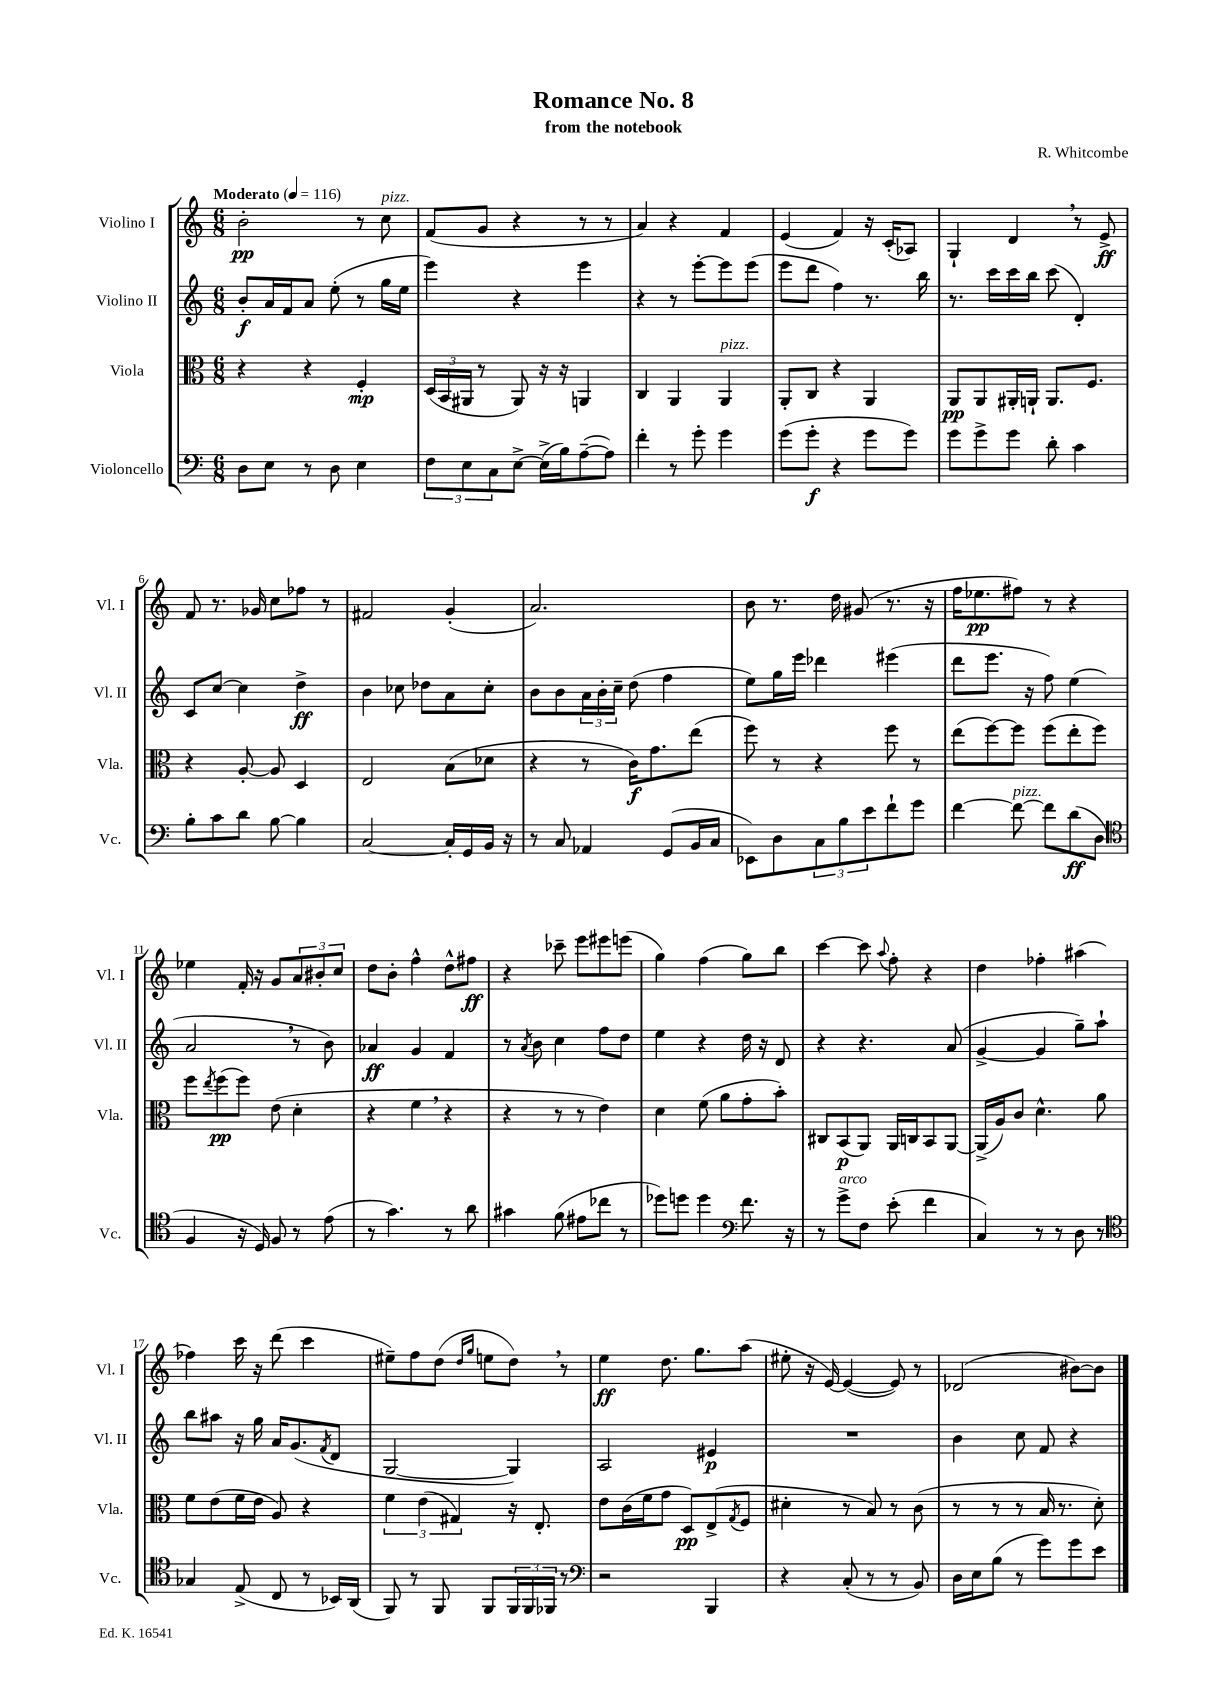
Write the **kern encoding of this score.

**kern	**dynam	**kern	**dynam	**kern	**dynam	**kern	**dynam
*part4	*part4	*part3	*part3	*part2	*part2	*part1	*part1
*staff4	*staff4	*staff3	*staff3	*staff2	*staff2	*staff1	*staff1
*I"Violoncello	*	*I"Viola	*	*I"Violino II	*	*I"Violino I	*
*I'Vc.	*	*I'Vla.	*	*I'Vl. II	*	*I'Vl. I	*
*clefF4	*	*clefC3	*	*clefG2	*	*clefG2	*
*k[]	*	*k[]	*	*k[]	*	*k[]	*
*M6/8	*	*M6/8	*	*M6/8	*	*M6/8	*
*MM116	*	*MM116	*	*MM116	*	*MM116	*
=1	=1	=1	=1	=1	=1	=1	=1
!	!	!	!	!	!	!LO:TX:a:B:t=Moderato	!
8D\L	.	4r	.	8b'/L	f	2b'\	pp
8E\J	.	.	.	16a/L	.	.	.
.	.	.	.	16f/J	.	.	.
8r	.	4r	.	8a/J	.	.	.
8D\	.	.	.	(8ee'\	.	.	.
4E\	.	4F'/	mp	8r	.	8r	.
!	!	!	!	!	!	!LO:TX:a:i:t=pizz.	!
.	.	.	.	16gg\LL	.	8cc\	.
.	.	.	.	16ee\JJ	.	.	.
=2	=2	=2	=2	=2	=2	=2	=2
12F\L	.	(24D/LL	.	4eee\)	.	(8f/L	.
.	.	24BB/	.	.	.	.	.
12E\	.	24AA#X/JJ	.	.	.	.	.
.	.	8r	.	.	.	8g/J	.
12C\	.	.	.	.	.	.	.
[8E^\J	.	8AA#/)	.	4r	.	4r	.
(16E^\LL]	.	16r	.	.	.	.	.
16B\J)	.	16r	.	.	.	.	.
([8A~\	.	4AAn/	.	4eee\	.	8r	.
8A\J])	.	.	.	.	.	8r	.
=3	=3	=3	=3	=3	=3	=3	=3
4f'\	.	4C/	.	4r	.	4a/)	.
8r	.	4AA/	.	8r	.	4r	.
8g'\	.	.	.	[8eee'\L	.	.	.
!	!	!LO:TX:a:i:t=pizz.	!	!	!	!	!
4g\	.	4AA/	.	8eee\]	.	4f/	.
.	.	.	.	(8eee\J	.	.	.
=4	=4	=4	=4	=4	=4	=4	=4
(8g\L	.	8AA'/L	.	8eee\L	.	(4e/	.
8g'\J	f	8C/J	.	8ddd\J	.	.	.
4r	.	4r	.	4ff\)	.	4f/)	.
8g\L	.	4AA/	.	8.r	.	16r	.
.	.	.	.	.	.	(16c'/KL	.
8g\J)	.	.	.	.	.	8A-X/J)	.
.	.	.	.	16bb\	.	.	.
=5	=5	=5	=5	=5	=5	=5	=5
8g\L	.	8AA/L	pp	8.r	.	4G`/	.
8g^\	.	8AA/	.	.	.	.	.
.	.	.	.	16ccc\LL	.	.	.
8g\J	.	16AA#X'/L	.	16ccc\	.	4d,/	.
.	.	16AAn`/JJ	.	16bb\JJ	.	.	.
8d'\	.	8.AA/L	.	(8ccc\	.	.	.
4c\	.	.	.	4d'/)	.	8r	.
.	.	8.F/J	.	.	.	.	.
.	.	.	.	.	.	8e^/	ff
!!LO:LB:g=z
=6	=6	=6	=6	=6	=6	=6	=6
8B'\L	.	4r	.	8c/L	.	8f/	.
8c\	.	.	.	[8cc/J	.	8.r	.
8d\J	.	[8A'/	.	4cc\]	.	.	.
.	.	.	.	.	.	16g-X/	.
[8B\	.	8A/]	.	.	.	8cc\L	.
4B\]	.	4D/	.	4dd^\	ff	8ff-X\J	.
.	.	.	.	.	.	8r	.
=7	=7	=7	=7	=7	=7	=7	=7
[2C/	.	2E/	.	4b\	.	2f#X/	.
.	.	.	.	8cc-X\	.	.	.
.	.	.	.	8dd-X\L	.	.	.
16C'/LL]	.	(8B\L	.	8a\	.	(4g'/	.
16GG/	.	.	.	.	.	.	.
16BB/JJ	.	8d-X\J	.	8cc-'\J	.	.	.
16r	.	.	.	.	.	.	.
=8	=8	=8	=8	=8	=8	=8	=8
8r	.	4r	.	8b\L	.	2.a/)	.
8C/	.	.	.	8b\	.	.	.
4AA-X/	.	8r	.	24a\L	.	.	.
.	.	.	.	24b'\	.	.	.
.	.	.	.	24cc~\JJ	.	.	.
.	.	16c\KL)	f	(8dd\	.	.	.
.	.	8.g\	.	.	.	.	.
(8GG/L	.	.	.	4ff\	.	.	.
16BB/L	.	(8ee\J	.	.	.	.	.
16C/JJ	.	.	.	.	.	.	.
=9	=9	=9	=9	=9	=9	=9	=9
8EE-X\L)	.	8ff\)	.	8ee\L)	.	8b\	.
8D\	.	8r	.	16gg\L	.	8.r	.
.	.	.	.	16eee\JJ	.	.	.
12C\	.	4r	.	4ddd-X\	.	.	.
.	.	.	.	.	.	16dd\	.
12B\	.	.	.	.	.	.	.
.	.	.	.	.	.	(8g#X/	.
12e\	.	.	.	.	.	.	.
8f`\	.	8ff\	.	(4eee#X\	.	8.r	.
8g\J	.	8r	.	.	.	.	.
.	.	.	.	.	.	16r	.
=10	=10	=10	=10	=10	=10	=10	=10
[4f\	.	(8ee\L	.	8ddd\L	.	16ff\KL	.
.	.	.	.	.	.	8.ee-X\	pp
.	.	[8ff\)	.	8.eee\J	.	.	.
!LO:TX:a:i:t=pizz.	!	!	!	!	!	!	!
8f\_	.	8ff\J]	.	.	.	8ff#X\J)	.
.	.	.	.	16r	.	.	.
8f\L]	.	(8ff\L	.	8ff\)	.	8r	.
(8d\	ff	8ee'\	.	(4ee\	.	4r	.
8D\J	.	8ff\J)	.	.	.	.	.
!!LO:LB:g=z
=11	=11	=11	=11	=11	=11	=11	=11
*clefC4	*	*	*	*	*	*	*
4F/	.	8ff\L	.	2a,/	.	4ee-X\	.
.	.	8qee/	.	.	.	.	.
.	.	(8ff\	pp	.	.	.	.
16r	.	8ff\J)	.	.	.	16f'/	.
16D/)	.	.	.	.	.	16r	.
8F/	.	(8e\	.	.	.	8g/L	.
8r	.	4d'\	.	8r	.	12a/	.
.	.	.	.	.	.	12b#X'/	.
(8e\	.	.	.	8b\)	.	.	.
.	.	.	.	.	.	12cc/J	.
=12	=12	=12	=12	=12	=12	=12	=12
8r	.	4r	.	4a-X/	ff	8dd\L	.
4.g\)	.	.	.	.	.	8b'\J	.
.	.	4f,\	.	4g/	.	4ff^^\	.
8r	.	4r	.	4f/	.	8dd^^\L	.
8a\	.	.	.	.	.	8ff#X\J	ff
=13	=13	=13	=13	=13	=13	=13	=13
4g#X\	.	4r	.	8r	.	4r	.
.	.	.	.	8qa/	.	.	.
.	.	.	.	8b\	.	.	.
(8f\	.	8r	.	4cc\	.	8ccc-X~\	.
8e#X\L	.	8r	.	.	.	8eee\L	.
8cc-X\J	.	4e\)	.	8ff\L	.	8eee#X\	.
8r	.	.	.	8dd\J	.	(8eeen\J	.
=14	=14	=14	=14	=14	=14	=14	=14
8dd-X\L)	.	4d\	.	4ee\	.	4gg\)	.
8ddn\J	.	.	.	.	.	.	.
4dd\	.	(8f\	.	4r	.	(4ff\	.
.	.	8a\L	.	.	.	.	.
*clefF4	*	*	*	*	*	*	*
8.f\	.	8g'\	.	16dd\	.	8gg\L)	.
.	.	.	.	16r	.	.	.
.	.	8b'\J)	.	8d/	.	8bb\J	.
16r	.	.	.	.	.	.	.
=15	=15	=15	=15	=15	=15	=15	=15
8r	.	8C#X/L	.	4r	.	[4ccc\	.
!LO:TX:a:i:t=arco	!	!	!	!	!	!	!
8g^\L	.	(8BB/	p	.	.	.	.
8F\J	.	8AA/J)	.	4.r	.	8ccc\]	.
.	.	.	.	.	.	8qqaa/	.
(8e'\	.	16AA/LL	.	.	.	8ff'\	.
.	.	16Cn/J	.	.	.	.	.
4f\	.	8BB/	.	.	.	4r	.
.	.	[8AA/J	.	(8a/	.	.	.
=16	=16	=16	=16	=16	=16	=16	=16
4C/)	.	(16AA^/LL]	.	[4g^/	.	4dd\	.
.	.	16A/J)	.	.	.	.	.
.	.	8c/J	.	.	.	.	.
8r	.	4.d^^\	.	4g/]	.	4ff-X'\	.
8r	.	.	.	.	.	.	.
8D\	.	.	.	8gg~\L)	.	(4aa#X\	.
8r	.	8a\	.	8aa`\J	.	.	.
!!LO:LB:g=z
=17	=17	=17	=17	=17	=17	=17	=17
*clefC4	*	*	*	*	*	*	*
4G-X/	.	8f\L	.	8bb\L	.	4ff-X\)	.
.	.	(8e\	.	8aa#X\J	.	.	.
(8E^/	.	16f\L	.	16r	.	16ccc\	.
.	.	16e\JJ	.	16gg\	.	16r	.
8C/	.	8A/)	.	16a/KL	.	(8ddd\	.
.	.	.	.	(8.g/	.	.	.
8r	.	4r	.	.	.	4ccc\	.
.	.	.	.	8qf/	.	.	.
16BB-X/LL)	.	.	.	8d/J	.	.	.
(16AA/JJ	.	.	.	.	.	.	.
=18	=18	=18	=18	=18	=18	=18	=18
8FF/)	.	6f\	.	[2G/	.	8ee#X~\L)	.
8r	.	.	.	.	.	8ff\	.
.	.	(6e\	.	.	.	.	.
8FF/	.	.	.	.	.	(8dd\J	.
.	.	6G#X/)	.	.	.	.	.
.	.	.	.	.	.	16qqdd/LL	.
.	.	.	.	.	.	16qqgg/JJ	.
8FF/L	.	.	.	.	.	8een\L	.
24FF/L	.	16r	.	4G/])	.	8dd,\J)	.
24FF/	.	.	.	.	.	.	.
.	.	8.E'/	.	.	.	.	.
24FF-X/JJ	.	.	.	.	.	.	.
8r	.	.	.	.	.	8r	.
=19	=19	=19	=19	=19	=19	=19	=19
*clefF4	*	*	*	*	*	*	*
2r	.	8e\L	.	2A/	.	4ee\	ff
.	.	(16c\L	.	.	.	.	.
.	.	16f\J	.	.	.	.	.
.	.	8g\J	.	.	.	8.dd\	.
.	.	8D/L)	pp	.	.	.	.
.	.	.	.	.	.	8.gg\L	.
4BBB/	.	(8E^/	.	4e#X/	p	.	.
.	.	8qG/	.	.	.	.	.
.	.	8F/J	.	.	.	(8aa\J	.
=20	=20	=20	=20	=20	=20	=20	=20
4r	.	4d#X'\	.	2.r	.	8ee#X'\	.
.	.	.	.	.	.	16r	.
.	.	.	.	.	.	[16e/)	.
(8C'/	.	8r	.	.	.	(4e/_	.
8r	.	8B/)	.	.	.	.	.
8r	.	8r	.	.	.	8e/])	.
8BB/)	.	(8c\	.	.	.	8r	.
=21	=21	=21	=21	=21	=21	=21	=21
16D\LL	.	8r	.	4b\	.	(2d-X/	.
16E\J	.	.	.	.	.	.	.
(8B\J	.	8r	.	.	.	.	.
8r	.	8r	.	8cc\	.	.	.
8g\L)	.	16B/	.	8f/	.	.	.
.	.	8.r	.	.	.	.	.
8g\	.	.	.	4r	.	[8b#X\L)	.
8e\J	.	8d'\)	.	.	.	8b#\J]	.
==	==	==	==	==	==	==	==
*-	*-	*-	*-	*-	*-	*-	*-
